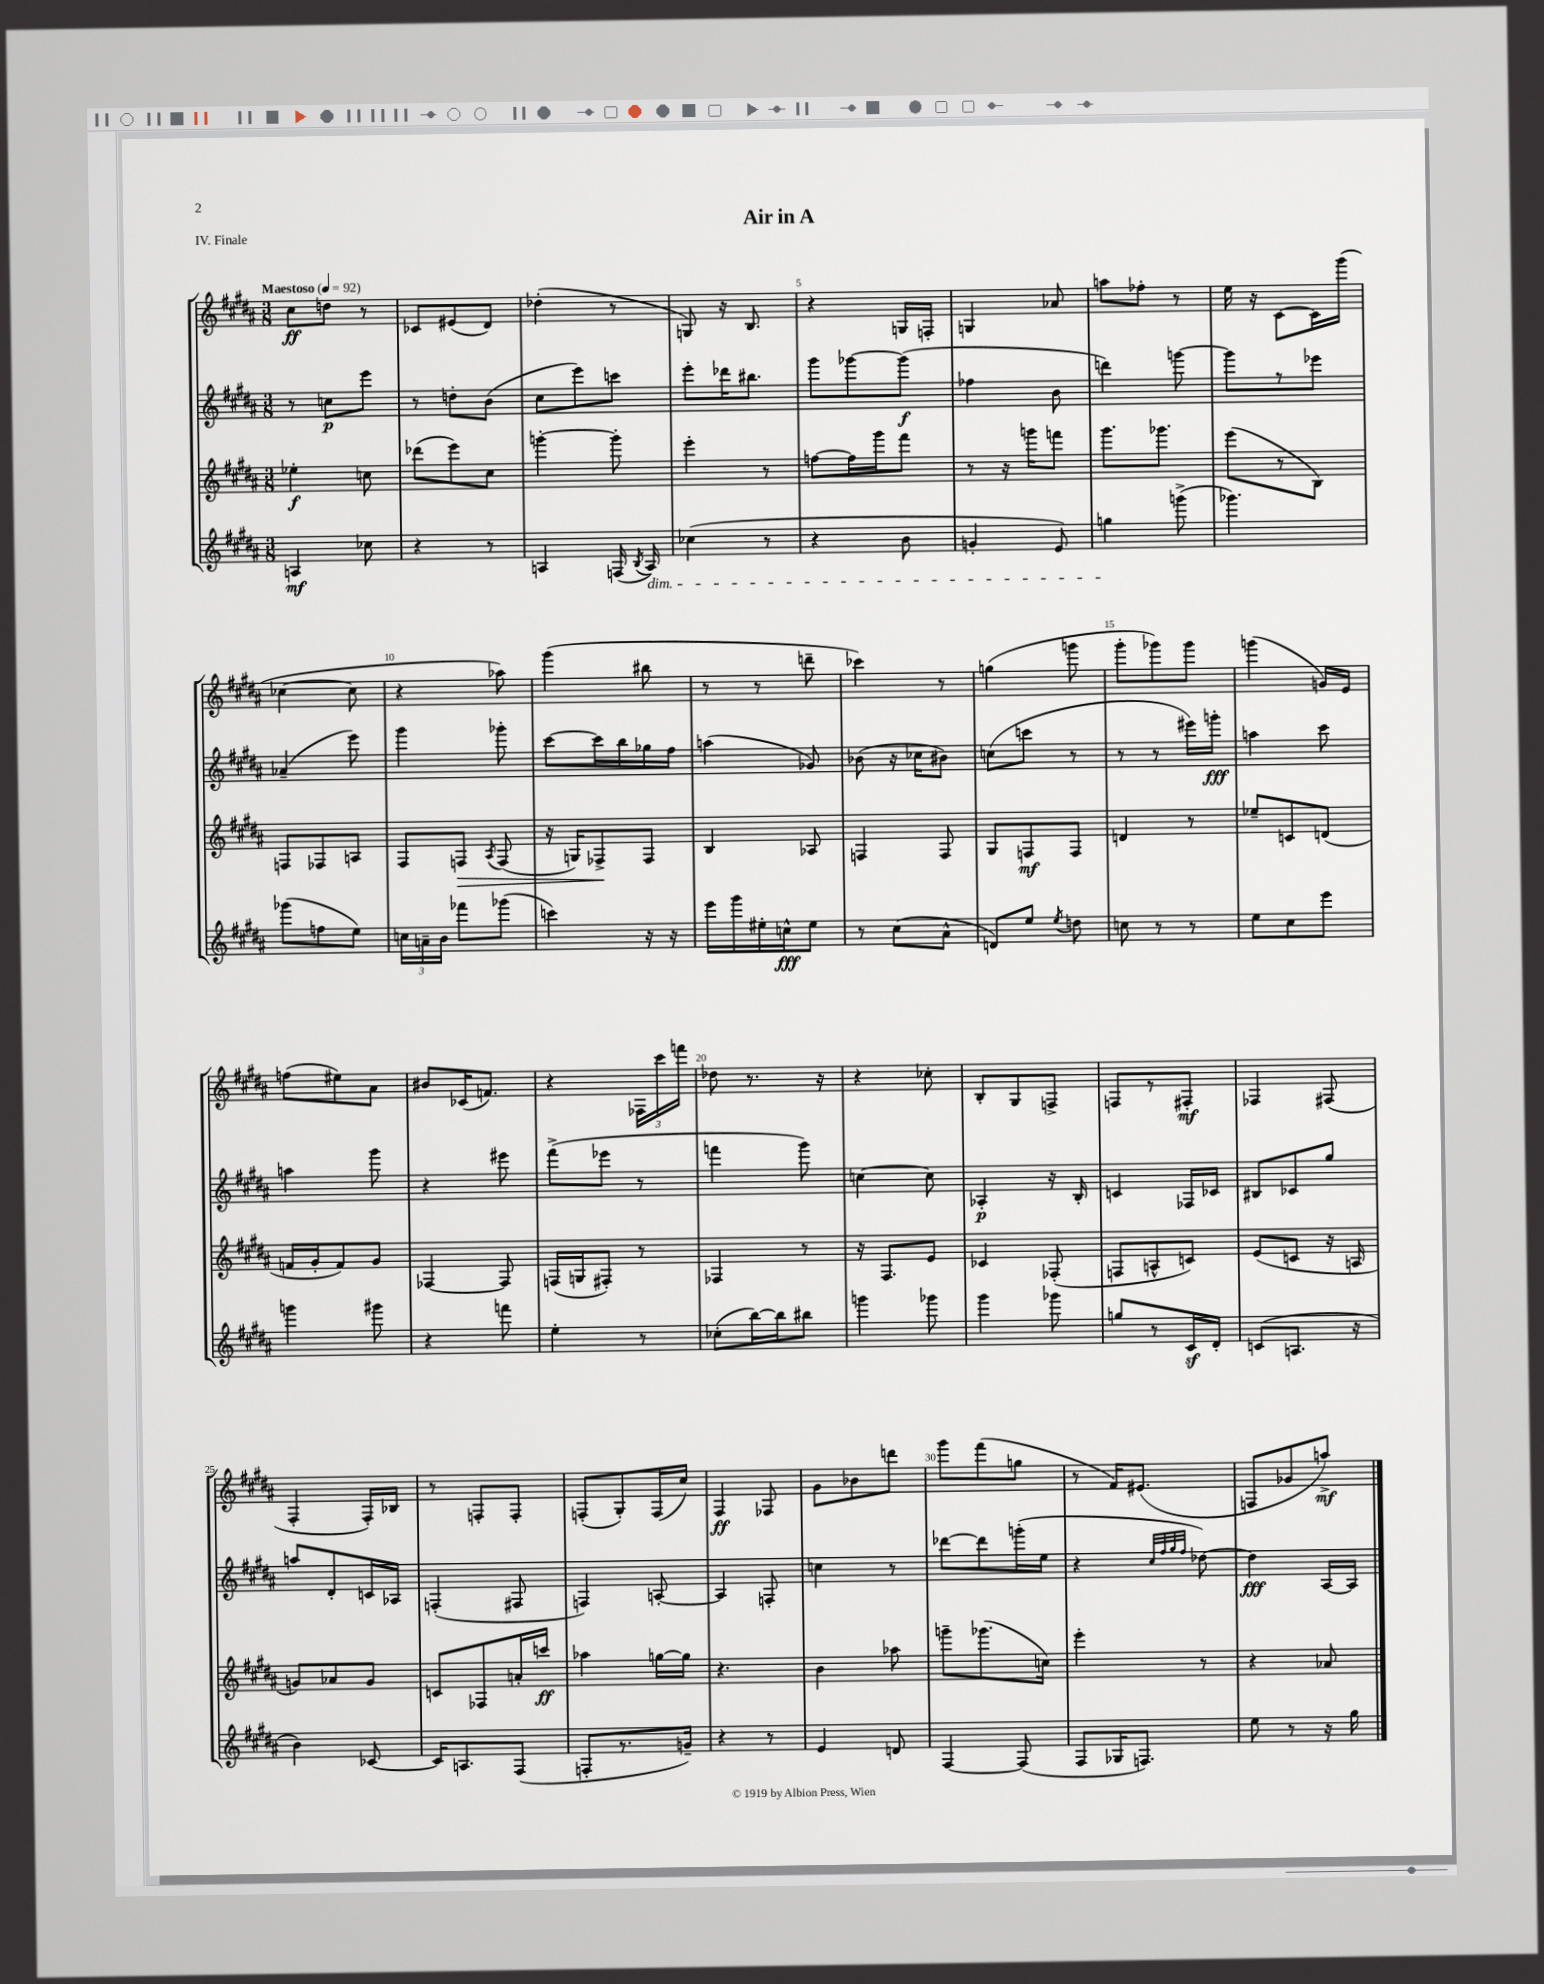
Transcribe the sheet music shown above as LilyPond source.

\header { title = "Air in A" piece = "IV. Finale" }
<<
\new StaffGroup <<
\new Staff = "s0" {
    \clef treble \key b \major \numericTimeSignature \time 3/8 \tempo "Maestoso" 4 = 92
    \autoBeamOff cis''8[\ff d''8] r8 |
    ces'8[ eis'8( dis'8]) |
    des''4-.( r8 |
    g8) r16 b8. |
    r4 g16[ f16]-. |
    g4 aes'8 |
    a''8[ fes''8]-. r8 |
    e''16 r16 cis'8[~ cis'16 gis'''16]( |
    ces''4~ ces''8 |
    r4 aes''8) |
    gis'''4( bis''8 |
    r8 r8 d'''8-- |
    ces'''4) r8 |
    g''4( g'''8 |
    gis'''8[-. ges'''8) ges'''8] |
    g'''4( g'16[) e'16] |
    f''8[( eis''8) ais'8] |
    bis'8[ ces'16( f'8.]) |
    r4 \tuplet 3/2 { fes16[ cis'''16 f'''16] } |
    des''8 r8. r16 |
    r4 ces''8-. |
    b8[-. gis8 f8]-> |
    f8[ r8 fis8]-.\mf |
    fes4 fis8( |
    fis4-. fis16[-.) bes16] |
    r8 f8[-. f8]-. |
    f8[-.( gis8-.) f16( cis''16]) |
    fis4\ff fes8 |
    gis'8[ bes'8 d'''8] |
    gis'''8[ fis'''8( g''8] |
    r8 fis'16[) eis'8.]( |
    f8[ ges'8 a''8]->\mf) \bar "|." |
}
\new Staff = "s1" {
    \clef treble \key b \major \numericTimeSignature \time 3/8
    \autoBeamOff r8 c''8[\p e'''8] |
    r8 d''8[-. b'8]( |
    cis''8[ e'''8) c'''8] |
    e'''8[-. des'''16 bis''8.] |
    gis'''8[ ges'''8~ ges'''8]\f( |
    fes''4 b'8 |
    d'''4) g'''8~ |
    g'''8[ r8 ees'''8] |
    aes'4--( e'''8) |
    gis'''4 ges'''8-. |
    cis'''8[~ cis'''16 b''16 ges''16 fis''16] |
    a''4( ges'8) |
    bes'8( r16 ces''16[ bis'8]) |
    c''8[( c'''8] r8 |
    r8 r8 eis'''16[) g'''16]-.\fff |
    a''4 cis'''8 |
    a''4 gis'''8 |
    r4 eis'''8 |
    fis'''8[->( ees'''8] r8 |
    f'''4 gis'''8) |
    c''4~ c''8 |
    aes4-.\p r16 b16-. |
    c'4 fes16[ ces'16] |
    bis8[ ces'8 gis''8] |
    a''8[ dis'8-. c'16 aes16] |
    f4-.( fis8 |
    f4) a8~-. |
    a4 f8-. |
    c''4 r8 |
    des'''8[~ des'''8 g'''16-.( e''16] |
    r4 \grace { cis''32[ fis''32 gis''32 fis''32] } des''8~) |
    des''4\fff ais16[~ ais16] \bar "|." |
}
\new Staff = "s2" {
    \clef treble \key b \major \numericTimeSignature \time 3/8
    \autoBeamOff ees''4-.\f c''8 |
    des'''8[( e'''8) cis''8] |
    g'''4~-. g'''8-. |
    e'''4-. r8 |
    f''8[~ f''16 gis'''16 fis'''8] |
    r8 r16 g'''16[ f'''8] |
    gis'''8.[ ges'''8.] |
    e'''8[( r8 b8]) |
    f8[ fes8 a8] |
    fis8[ f8]\> \acciaccatura { ais8 } f8( |
    r16 g16[) fes8->\! fes8] |
    b4 aes8 |
    f4 f8 |
    gis8[ f8\mf f8] |
    d'4 r8 |
    ees''8[-- c'8 d'8]( |
    f'16[ gis'16-. f'8) gis'8] |
    fes4~ fes8 |
    f16[( g16 fis8]-.) r8 |
    fes4 r8 |
    r16 fis8.[ e'8] |
    ces'4 fes8-.( |
    f8[ a8-^ c'8]) |
    e'8[( c'8] r16 a16 |
    g'8[) aes'8 g'8] |
    c'8[ fes8 a'16-. c'''16]\ff |
    aes''4 g''16[~ g''16] |
    r4. |
    b'4 aes''8 |
    g'''8[-- ges'''8.( c''16]) |
    e'''4-. r8 |
    r4 aes'8 \bar "|." |
}
\new Staff = "s3" {
    \clef treble \key b \major \numericTimeSignature \time 3/8
    \autoBeamOff a4\mf ces''8 |
    r4 r8 |
    a4 f16( \acciaccatura { b8 } a16\dim) |
    ces''4( r8 |
    r4 b'8 |
    g'4-. e'8) |
    g''4\! g'''8->( |
    ges'''4.) |
    ges'''8[( f''8 e''8]) |
    \tuplet 3/2 { c''16[ a'16-- b'16] } fes'''8[ ges'''8]( |
    c'''4) r16 r16 |
    e'''16[ gis'''16 eis''16-. c''16-^\fff eis''8] |
    r8 cis''8[( ais'8]-^ |
    d'8[) e''8] \acciaccatura { e''8 } d''8 |
    c''8 r8 r8 |
    e''8[ cis''8 e'''8] |
    g'''4 gis'''8 |
    r4 f'''8 |
    e''4-. r8 |
    ces''8[-.( b''16~) b''16 bis''8] |
    g'''4 ges'''8 |
    gis'''4 ges'''8 |
    g''8[ r8 cis'16\sf dis'16]-. |
    c'8[( a8.] r16 |
    b'4) ces'8~ |
    ces'16[ a8. fis8]( |
    f8[-. r8. g'16]--) |
    r4 r8 |
    e'4 d'8 |
    fis4~ fis8( |
    fis8[ ges16 f8.]) |
    e''8 r8 r16 gis''16 \bar "|." |
}
>>
>>
\layout { \context { \Score \override BarNumber.break-visibility = ##(#f #t #t) barNumberVisibility = #(every-nth-bar-number-visible 5) } }
